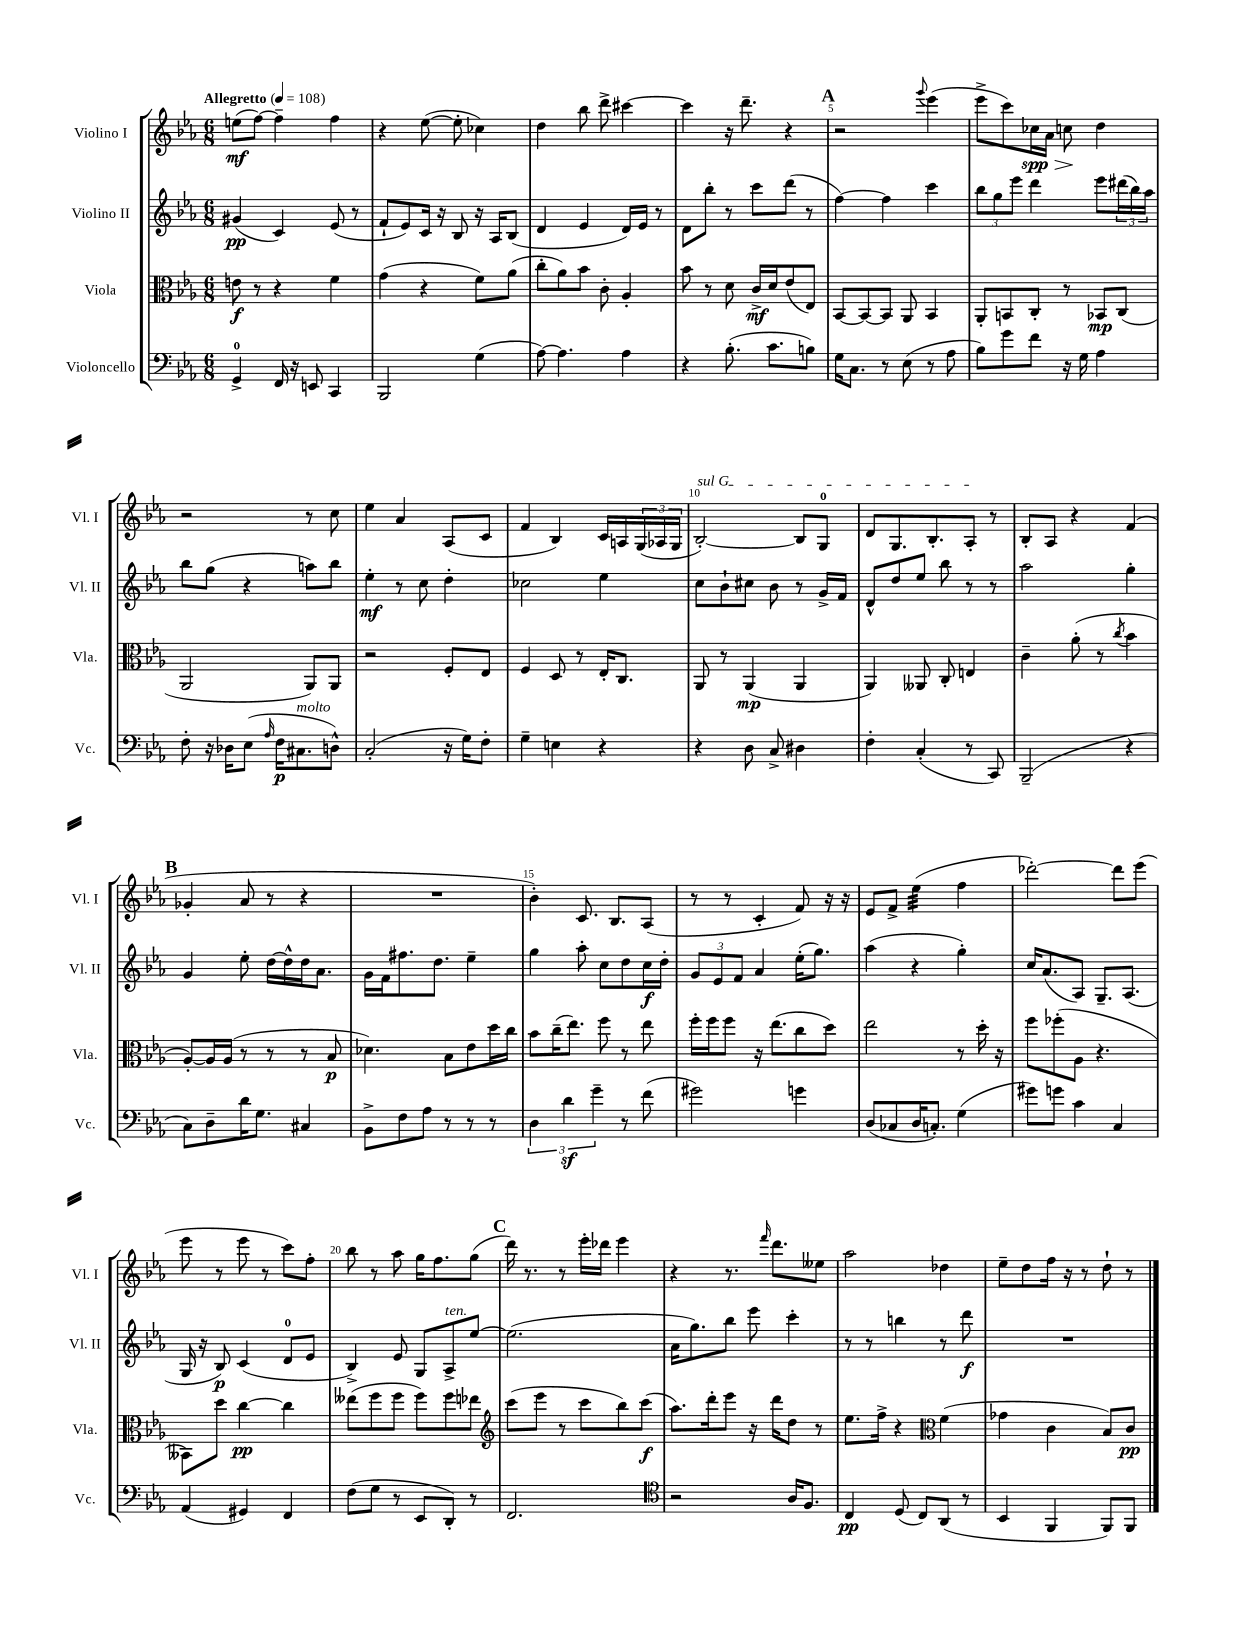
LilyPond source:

<<
\new StaffGroup <<
\new Staff = "s0" \with { instrumentName = "Violino I" shortInstrumentName = "Vl. I" } {
    \clef treble \key ees \major \numericTimeSignature \time 6/8 \tempo "Allegretto" 4 = 108
    e''8\mf( f''8~) f''4-- f''4 |
    r4 ees''8~( ees''8-. ces''4) |
    d''4 bes''8 d'''8-> cis'''4~ |
    cis'''4 r16 d'''8.-- r4 |
    \mark \markup { \bold "A" } r2 \appoggiatura { g'''8 } ees'''4( |
    ees'''8-> c'''8) ces''16\spp\> aes'16 c''8\! d''4 |
    r2 r8 c''8 |
    ees''4 aes'4 aes8( c'8 |
    f'4 bes4) c'16 a16 \tuplet 3/2 { g16( aes16 g16 } |
    \once \override TextSpanner.bound-details.left.text = \markup { \italic "sul G" } bes2~-.\startTextSpan) bes8 g8-0 |
    d'8 g8. bes8.-. aes8-.\stopTextSpan r8 |
    bes8-. aes8 r4 f'4( |
    \mark \markup { \bold "B" } ges'4-. aes'8 r8 r4 |
    R2. |
    bes'4-.) c'8. bes8. aes8( |
    r8 r8 c'4-. f'8) r16 r16 |
    ees'8 f'8-> ees''4:32( f''4 |
    des'''2~-.) des'''8 ees'''8( |
    ees'''8 r8 ees'''8 r8 c'''8) f''8-. |
    bes''8 r8 aes''8 g''16 f''8. g''8( |
    \mark \markup { \bold "C" } d'''16) r8. r8 ees'''16-. des'''16 ees'''4 |
    r4 r8. \grace { f'''16 } d'''8. eeses''8 |
    aes''2 des''4 |
    ees''8-- d''8 f''16 r16 r8 d''8-! r8 \bar "|." |
}
\new Staff = "s1" \with { instrumentName = "Violino II" shortInstrumentName = "Vl. II" } {
    \clef treble \key ees \major \numericTimeSignature \time 6/8
    gis'4\pp( c'4) ees'8( r8 |
    f'8-! ees'8) c'16 r16 bes8 r16 aes16 bes8( |
    d'4 ees'4 d'16) ees'16 r8 |
    d'8 bes''8-. r8 c'''8 d'''8( r8 |
    \mark \markup { \bold "A" } f''4~) f''4 c'''4 |
    \tuplet 3/2 { bes''8 g''8 ees'''8 } d'''4 ees'''8 \tuplet 3/2 { dis'''16( bes''16) aes''16 } |
    bes''8 g''8( r4 a''8) bes''8 |
    ees''4-.\mf r8 c''8 d''4-. |
    ces''2 ees''4 |
    c''8 bes'8-! cis''8 bes'8 r8 g'16-> f'16 |
    d'8-^ d''8 ees''8 bes''8 r8 r8 |
    aes''2 g''4-. |
    \mark \markup { \bold "B" } g'4 ees''8-. d''16~ d''16-^ d''16 aes'8. |
    g'16 f'16 fis''8. d''8. ees''4-- |
    g''4 aes''8-. c''8 d''8 c''16\f d''16-. |
    \tuplet 3/2 { g'8 ees'8 f'8 } aes'4 ees''16-.( g''8.) |
    aes''4( r4 g''4-.) |
    c''16 aes'8.( aes8) g8.-- aes8.( |
    g16 r16 bes8\p) c'4( d'8-0 ees'8 |
    bes4->) ees'8 g8 aes8->^\markup { \italic "ten." } ees''8~ |
    \mark \markup { \bold "C" } ees''2.( |
    aes'16 g''8.) bes''8 ees'''8 c'''4-. |
    r8 r8 b''4 r8 d'''8\f |
    R2. \bar "|." |
}
\new Staff = "s2" \with { instrumentName = "Viola" shortInstrumentName = "Vla." } {
    \clef alto \key ees \major \numericTimeSignature \time 6/8
    e'8\f r8 r4 f'4 |
    g'4( r4 f'8) aes'8( |
    c''8-. aes'8) bes'8 c'8-. aes4-. |
    bes'8 r8 d'8 c'16->\mf d'16 ees'8( ees8) |
    \mark \markup { \bold "A" } bes,8~ bes,8~ bes,8 aes,8 bes,4 |
    aes,8-. b,8 c8-. r8 bes,8\mp c8( |
    aes,2 aes,8) aes,8 |
    r2 f8-. ees8 |
    f4 d8 r8 ees16-. c8. |
    aes,8 r8 aes,4\mp( aes,4 |
    aes,4) aeses,8 c8-. e4 |
    c'4-- aes'8-.( r8 \acciaccatura { c''8 } bes'4 |
    \mark \markup { \bold "B" } aes8~-.) aes16 aes16( r8 r8 r8 bes8\p |
    des'4.) bes8 ees'8 d''16 c''16 |
    bes'8 c''16--( ees''8.) f''8 r8 ees''8 |
    f''16-. f''16 f''8 r16 ees''8.( c''8 d''8) |
    ees''2 r8 d''16-. r16 |
    f''8 fes''8-.( aes8 r4. |
    beses,8) d''8 c''4~\pp c''4 |
    eeses''8( f''8 f''8 f''8) f''8 ees''8 |
    \mark \markup { \bold "C" } \clef treble c'''8( ees'''8 r8 c'''8 bes''8) c'''8\f( |
    aes''8.) d'''16-. ees'''8 r16 d'''16 d''8 r8 |
    ees''8. f''16-> r4 \clef alto f'4( |
    ges'4 c'4 bes8) c'8\pp \bar "|." |
}
\new Staff = "s3" \with { instrumentName = "Violoncello" shortInstrumentName = "Vc." } {
    \clef bass \key ees \major \numericTimeSignature \time 6/8
    g,4-0-> f,16 r16 e,8 c,4 |
    bes,,2 g4( |
    aes8~) aes4. aes4 |
    r4 bes8.-.( c'8. b8) |
    \mark \markup { \bold "A" } g16 c8. r8 ees8( r8 aes8 |
    bes8) g'8 f'8 r16 g16 aes4 |
    f8-. r16 des16 ees8( \grace { aes16 } f16\p cis8.^\markup { \italic "molto" } d8-^) |
    c2-.( r16 g16) f8-. |
    g4-- e4 r4 |
    r4 d8 c8-> dis4 |
    f4-. c4-.( r8 c,8) |
    bes,,2--( r4 |
    \mark \markup { \bold "B" } c8) d8-- d'16 g8. cis4 |
    bes,8-> f8 aes8 r8 r8 r8 |
    \tuplet 3/2 { d4 d'4\sf g'4-- } r8 f'8( |
    gis'2) g'4 |
    d8( ces8 d16 c8.-.) g4( |
    gis'8) g'8 c'4 c4 |
    aes,4( gis,4) f,4 |
    f8( g8 r8 ees,8 d,8-.) r8 |
    \mark \markup { \bold "C" } f,2. |
    \clef tenor r2 aes16 f8. |
    c4\pp d8( c8) aes,8( r8 |
    bes,4 f,4 f,8) f,8 \bar "|." |
}
>>
>>
\layout { \context { \Score \override BarNumber.break-visibility = ##(#f #t #t) barNumberVisibility = #(every-nth-bar-number-visible 5) } }
